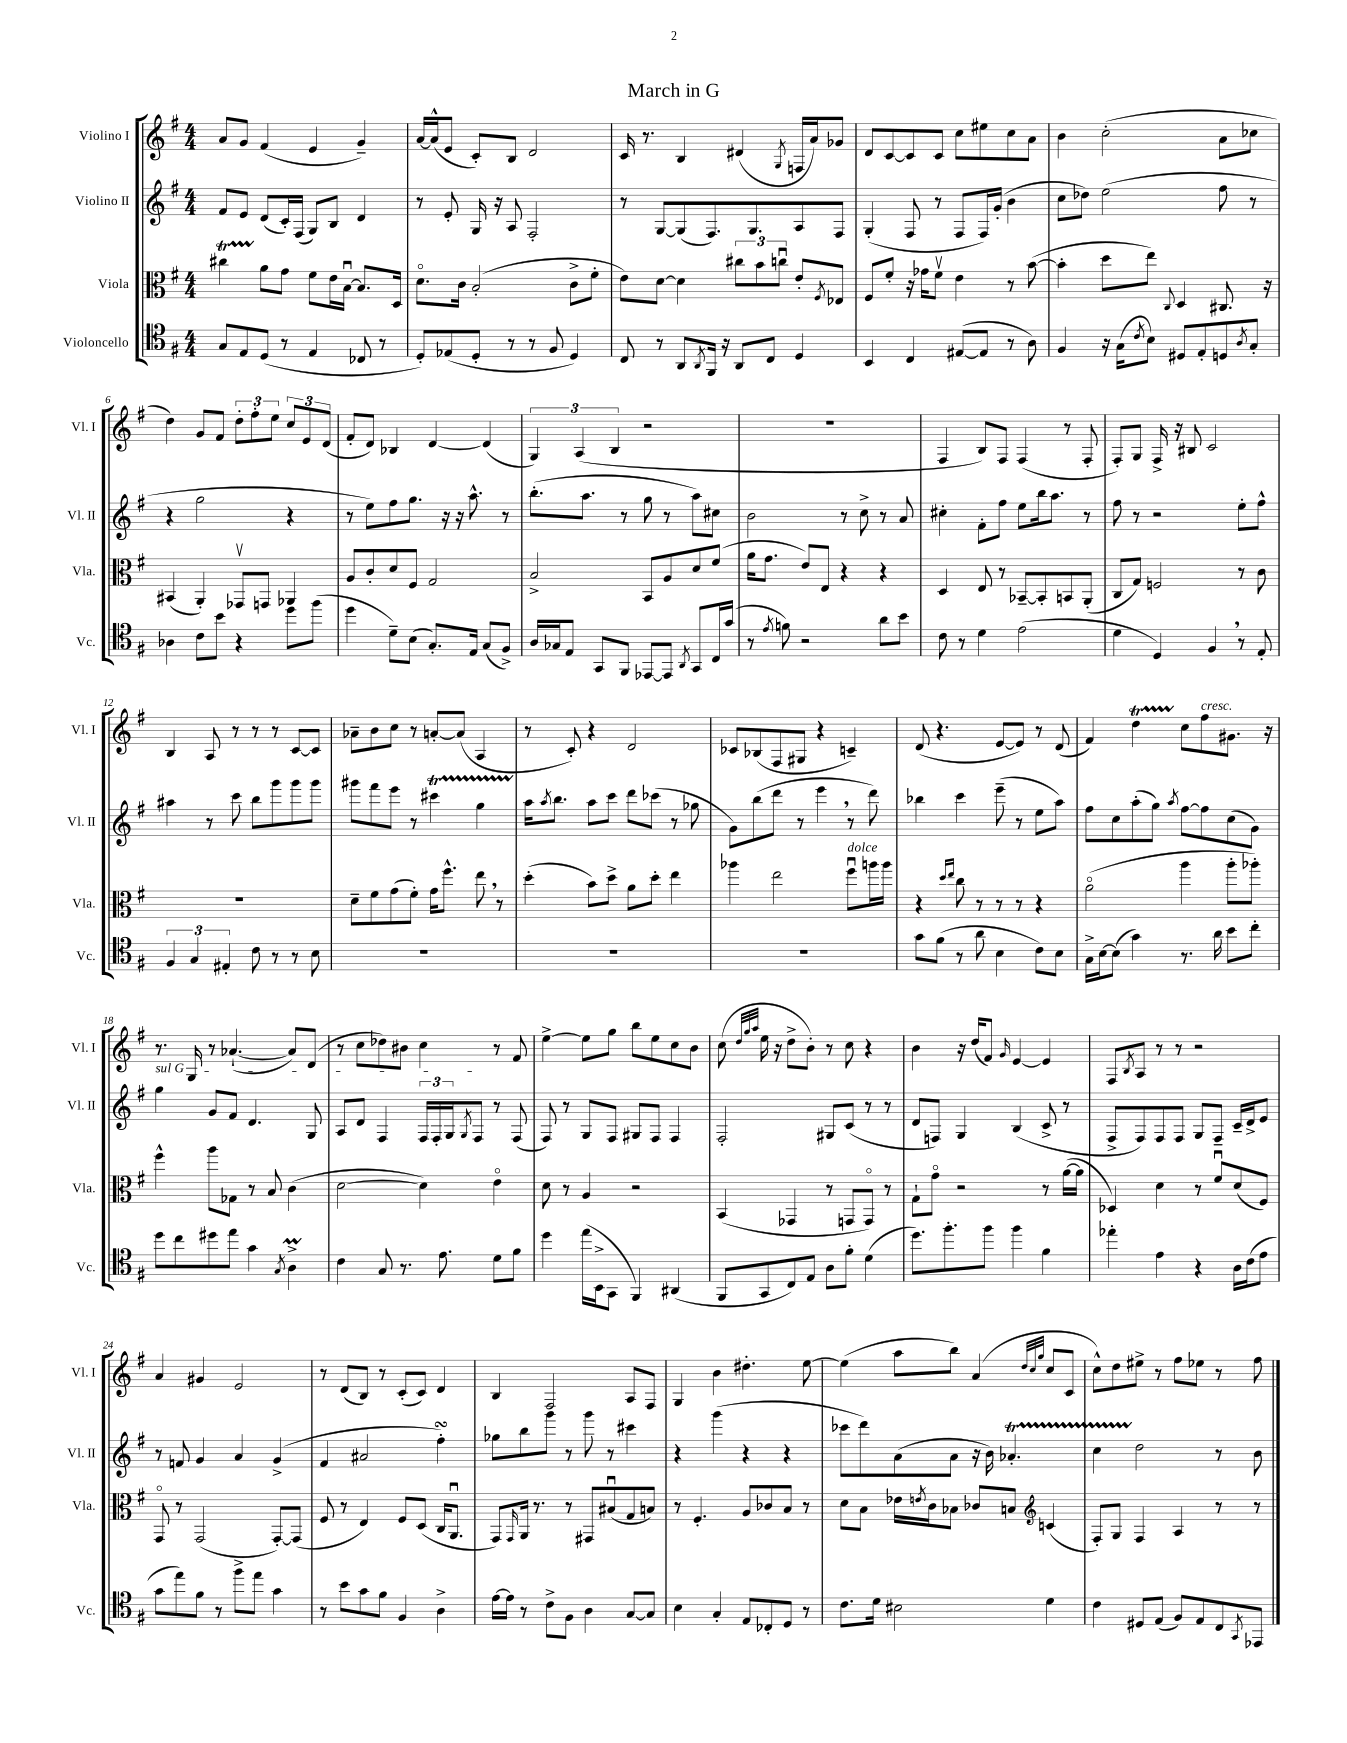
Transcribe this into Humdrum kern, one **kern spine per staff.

**kern	**kern	**kern	**kern
*part4	*part3	*part2	*part1
*staff4	*staff3	*staff2	*staff1
*I"Violoncello	*I"Viola	*I"Violino II	*I"Violino I
*I'Vc.	*I'Vla.	*I'Vl. II	*I'Vl. I
*clefC4	*clefC3	*clefG2	*clefG2
*k[f#]	*k[f#]	*k[f#]	*k[f#]
*M4/4	*M4/4	*M4/4	*M4/4
=1	=1	=1	=1
8G/L	4cc#Xt\	8f#/L	8a/L
8E/	.	8e/J	8g/J
(8D/J	8a\L	(8d/L	(4f#/
8r	8g\J	16c'/L)	.
.	.	(16F#/JJ	.
4E/	8f#\L	8G/L)	4e/
.	16e\L	8B/J	.
.	[16Bu\JJ	.	.
8C-X/	8.B/L]	4d/	4g~/)
8r	.	.	.
.	16D/Jk	.	.
=2	=2	=2	=2
8D'/L)	8.d\L	8r	[16a/LL
.	.	.	(16a^^/J]
(8E-X/	.	8e'/	8e/J
.	16c\Jk	.	.
8D'/J	(2B'/	16G/	8c'/L)
.	.	16r	.
8r	.	8A/	8B/J
8r	.	2F#'/	2d/
8F#/	.	.	.
4D/)	8c^\L	.	.
.	8f#'\J	.	.
=3	=3	=3	=3
8C/	8e\L)	8r	16c/
.	.	.	8.r
8r	[8d\J	[8G/L	.
8AA/L	4d\]	(8G/]	4B/
8qAA/	.	.	.
16FF#/Jk	.	8.F#/)	.
16r	.	.	.
8AA/L	12cc#X\L	.	(4d#X/
.	.	8.G/	.
.	12b\	.	.
8C/J	.	.	.
.	12ccnu\J	.	.
.	.	.	8qG/
4D/	8e'/L	8A/	16Fn/LL
.	.	.	16a/J)
.	8qF#/	.	.
.	8E-X/J	8F#/J	8g-X/J
=4	=4	=4	=4
4BB/	8F#/L	(4G'/	8d/L
.	8f#'/J	.	[8c/
4C/	16r	8F#/	8c/]
.	16g-X\KL	.	.
.	8f#v\J	8r	8c/J
([8E#X/L	4e\	8F#/L	8cc\L
8E#/J]	.	16F#/L)	8ee#X\
.	.	(16g'/JJ	.
8r	8r	4b\	8cc\
8A\)	([8b\	.	8a\J
=5	=5	=5	=5
4F#/	4b'\]	8cc\L	4b\
.	.	8dd-X\J)	.
16r	8dd\L	(2ee\	(2cc'\
(16G\KL	.	.	.
8qc/	.	.	.
8B\J)	8ee\J)	.	.
.	8qqC/	.	.
8D#X/L	4D/	.	.
8E'/	.	.	.
8Dn/	8.C#X/	8ff#\	8a\L
8qA/	.	.	.
8G'/J	.	8r	8cc-X\J
.	16r	.	.
!!LO:LB:g=z
=6	=6	=6	=6
4A-X\	(4BB#X/	4r	4dd\)
8c\L	4AA'/)	2gg\	8g/L
8b\J	.	.	8f#/J
4r	8GG-Xv/L	.	12dd'\L
.	.	.	12ff#'\
.	8GGn/J	.	.
.	.	.	12ee\J
8dd\L	4AA-X/	4r	12cc/L
.	.	.	12e/
(8ff#\J	.	.	.
.	.	.	(12d/J
=7	=7	=7	=7
4dd\	8A/L	8r	8f#'/L
.	8c'/	8ee\L)	8d/J)
8d~\L)	8d/	8ff#\	4B-X/
(8B\J	8F#/J	8.gg\J	.
8.G'/L)	2G/	.	[4d/
.	.	16r	.
.	.	16r	.
16E/Jk	.	8.aa^^\	.
(8G/L	.	.	(4d/]
8F#^/J)	.	8r	.
=8	=8	=8	=8
16A/LL	2B^/	(8.bb'\L	6G/)
16G-X/J	.	.	.
8E/J	.	.	.
.	.	.	(6A/
.	.	8.aa\J	.
8GG/L	.	.	.
.	.	.	6B/
8FF#/J	.	8r	.
[8EE-X/L	8BB/L	8gg\	2r
8EE-/J]	8A/	8r	.
8qAA/	.	.	.
8GG/L	8d/	8aa\L)	.
16C/L	(8f#/J	8cc#X\J	.
(16g/JJ	.	.	.
=9	=9	=9	=9
8r	16a\KL	2b\	1r
.	8.g\J	.	.
8qe/	.	.	.
8fn\)	.	.	.
2r	8e/L)	.	.
.	8E/J	.	.
.	4r	8r	.
.	.	8cc^\	.
8a\L	4r	8r	.
8b\J	.	8a/	.
=10	=10	=10	=10
8c\	4D/	4cc#X'\	4F#/
8r	.	.	.
4d\	8E/	8f#'\L	8B/L)
.	8r	8ff#\J	8F#/J
(2e\	[8BB-X~/L	8ee\L	(4F#/
.	8BB-'/]	16bb\k	.
.	.	8.aa\J	.
.	8BBn/	.	8r
.	(8AA'/J	8r	8F#'/
=11	=11	=11	=11
4d\	8C/L	8ff#\	8F#'/L)
.	8G/J)	8r	8G/J
4D/)	2Fn/	2r	16F#^/
.	.	.	16r
.	.	.	8B#X/
4F#,/	.	.	2c/
8r	8r	8ee'\L	.
8E'/	8c\	8ff#^^\J	.
!!LO:LB:g=z
=12	=12	=12	=12
6F#/	1r	4aa#X\	4B/
6G/	.	.	.
.	.	8r	8A/
6E#X'/	.	.	.
.	.	8ccc\	8r
8c\	.	8bb\L	8r
8r	.	8ggg\	8r
8r	.	8ggg\	[8c/L
8B\	.	8ggg\J	8c/J]
=13	=13	=13	=13
1r	8d~\L	8ggg#X\L	8a-X~\L
.	8f#\	8fff#\	8b\
.	(8g\	8eee\J	8cc\J
.	8f#'\J)	8r	8r
.	16g\KL	4ccc#Xt\	[8an'/L
.	8.ff#^^\J	.	.
.	.	.	(8a/J]
.	8ee,\	4ggTTT\	4A/
.	8r	.	.
=14	=14	=14	=14
1r	(4dd'\	16aa\KL	8r
.	.	8qaa/	.
.	.	8.bb\J	.
.	.	.	8c'/)
.	8b\L)	8aa\L	4r
.	8dd^\J	8ccc\J	.
.	8a\L	8ddd\L	2d/
.	8dd'\J	(8ccc-X\J	.
.	4ee\	8r	.
.	.	8gg-X\	.
=15	=15	=15	=15
1r	4aa-X\	8g\L)	8c-X/L
.	.	(8bb\	(8B-X/
.	2ee\	8ddd\J	8F#/
.	.	8r	8G#X/J
.	.	4eee,\	4r
!	!LO:TX:a:i:t=dolce	!	!
.	8ff#u\L	8r	4cn~/)
.	16aan\L	8ddd\)	.
.	16aa\JJ	.	.
=16	=16	=16	=16
8g\L	4r	4bb-X\	(8d/
(8f#\J	.	.	4.r
.	16qqdd/LL	.	.
.	16qqee/JJ	.	.
8r	8cc\	4ccc\	.
8a\	8r	.	.
4B\	8r	(8eee~\	[8e/L
.	8r	8r	8e/J])
8c\L)	4r	8ee\L	8r
8B\J	.	8aa\J)	(8d/
=17	=17	=17	=17
16G^\LL	(2a\	8ff#\L	4f#/)
[16B\J	.	.	.
(8B\J]	.	8cc\	.
4g\)	.	(8aa'\	4ddT\
.	.	8gg\J)	.
.	.	8qaa/	.
8.r	4aa\	[8ff#\L	8cc\L
!	!	!	!LO:TX:a:i:t=cresc.
.	.	8ff#\]	8ff#\
16a\	.	.	.
8b\L	8aa'\L	(8cc\	8.g#X\J
8cc'\J	8aa-X'\J)	8g\J)	.
.	.	.	16r
!!LO:LB:g=z
=18	=18	=18	=18
!	!	!LO:TX:a:i:t=sul G	!
8dd\L	4ff#^^\	4gg\	8.r
8cc\	.	.	.
.	.	.	16G/
8dd#X\	8aa\L	8g/L	8r
8ee\J	8G-X\J	8f#/J	([4.a-X`/
4g\	8r	4.d/	.
.	8B/	.	.
8qG/	.	.	.
4AM^\	(4c\	.	8a-/L])
.	.	8G/	(8d/J
=19	=19	=19	=19
4c\	[2d\	8A/L	8r
.	.	8d/J	8cc\L
8G/	.	4F#/	8dd-X\)
8.r	.	.	8b#X\J
.	4d\])	24F#/LL	4cc\
.	.	24F#'/	.
8.e\	.	.	.
.	.	24G/J	.
.	.	8qG/	.
.	.	8F#/J	.
8d\L	4e\	8r	8r
8f#\J	.	(8F#/	8f#/
=20	=20	=20	=20
4dd\	8d\	8F#/)	[4ee^\
.	8r	8r	.
(16ee\LL	4A/	8G/L	8ee\L]
16BB^\J	.	.	.
8GG\J	.	8F#/J	8gg\J
4FF#/)	2r	8G#X/L	8bb\L
.	.	8F#/J	8ee\
(4AA#X/	.	4F#/	8cc\
.	.	.	8b\J
=21	=21	=21	=21
8FF#/L	(4BB/	2F#'/	(8cc\
.	.	.	32qqdd/LLL
.	.	.	32qqgg/
.	.	.	32qqaa/JJJ
8GG/	.	.	16ee\
.	.	.	16r
8C/)	4GG-X/	.	8dd^\L
8E/J	.	.	8b'\J)
8A\L	8r	8G#X/L	8r
8f#'\J	8GGn/L	(8c/J	8cc\
(4d\	8GG/J)	8r	4r
.	8r	8r	.
=22	=22	=22	=22
8.dd\L)	8G`\L	8d/L	4b\
.	8g\J	8Fn/J)	.
8.ff#'\	.	.	.
.	2r	4G/	16r
.	.	.	(16dd/KL
8ff#\J	.	.	8f#/J)
.	.	.	16qqg/
4ff#\	.	(4B/	[4e/
4f#\	8r	8c^/	4e/]
.	([16a\LL	8r	.
.	16a\JJ]	.	.
=23	=23	=23	=23
4ee-X'\	4D-X/)	8F#^/L	8F#/L
.	.	.	8qB/
.	.	8F#/)	8A/J
4e\	4d\	8F#/	8r
.	.	8F#/J	8r
4r	8r	8G/L	2r
.	8f#u/L	8F#~/J	.
16A\LL	(8d/	16c~/LL	.
(16c\J	.	16d^/J	.
8e\J	8F#/J)	8e/J	.
!!LO:LB:g=z
=24	=24	=24	=24
8g\L	8GG/	8r	4a/
8ee\)	8r	8fn/	.
8f#\J	(2GG/	4g/	4g#X/
8r	.	.	.
8ff#^\L	.	4a/	2e/
8ee\J	.	.	.
4g\	[8GG'/L)	(4g^/	.
.	(8GG/J]	.	.
=25	=25	=25	=25
8r	8F#/	4f#/	8r
8b\L	8r	.	(8d/L
8g\	4E/)	2a#X/	8B/J)
8f#\J	.	.	8r
4F#/	8F#/L	.	(8c'/L
.	(8D/J	.	8c/J)
4A^\	16C/KL	4ff#sSsS'\)	4d/
.	8.AAu/J	.	.
=26	=26	=26	=26
[16e\LL	8GG/L)	8gg-X\L	4B/
16e\JJ]	.	.	.
.	16qqGG/	.	.
8r	16AA/Jk	8bb\	.
.	8.r	.	.
8c^\L	.	8ggg\J	2F#/
8F#\J	8r	8r	.
4A\	8GG#X/L	8ggg\	.
.	(8B#Xu/	8r	.
[8G/L	8G/	4ccc#X\	8A/L
8G/J]	8Bn/J)	.	8F#/J
=27	=27	=27	=27
4B\	8r	4r	4G/
.	4.F#'/	.	.
4G'/	.	(4ggg\	4b\
8E/L	8A/L	4r	4.dd#X'\
8C-X'/	8c-X/	.	.
8D/J	8B/J	4r	.
8r	8r	.	[8ee\
=28	=28	=28	=28
8.c\L	8d\L	8ccc-X\L	(4ee\]
.	8B\J	8ddd\)	.
16d\Jk	.	.	.
2B#X\	16e-X\LL	(8a\	8aa\L
.	8qen/	.	.
.	16c\J	.	.
.	8B-X\J	8a\J	8bb\J)
.	8c-X/L	16r	(4a/
.	.	16b\)	.
.	8Bn/J	4.a-XT'/	.
*	*clefG2	*	*
.	.	.	32qqdd/LLL
.	.	.	32qqcc/
.	.	.	32qqgg/JJJ
4d\	(4cn/	.	8cc/L
.	.	.	8c/J
=29	=29	=29	=29
4c\	8F#'/L)	4ccTTT\	8cc^^\L)
.	8G/J	.	8dd\
8D#X/L	4F#/	2dd\	8ee#X^\J
(8E/J	.	.	8r
8F#/L)	4A/	.	8ff#\L
8E/	.	.	8ee-X\J
8C/	8r	8r	8r
8qGG/	.	.	.
8EE-X/J	8r	8b\	8ff#\
==	==	==	==
*-	*-	*-	*-
